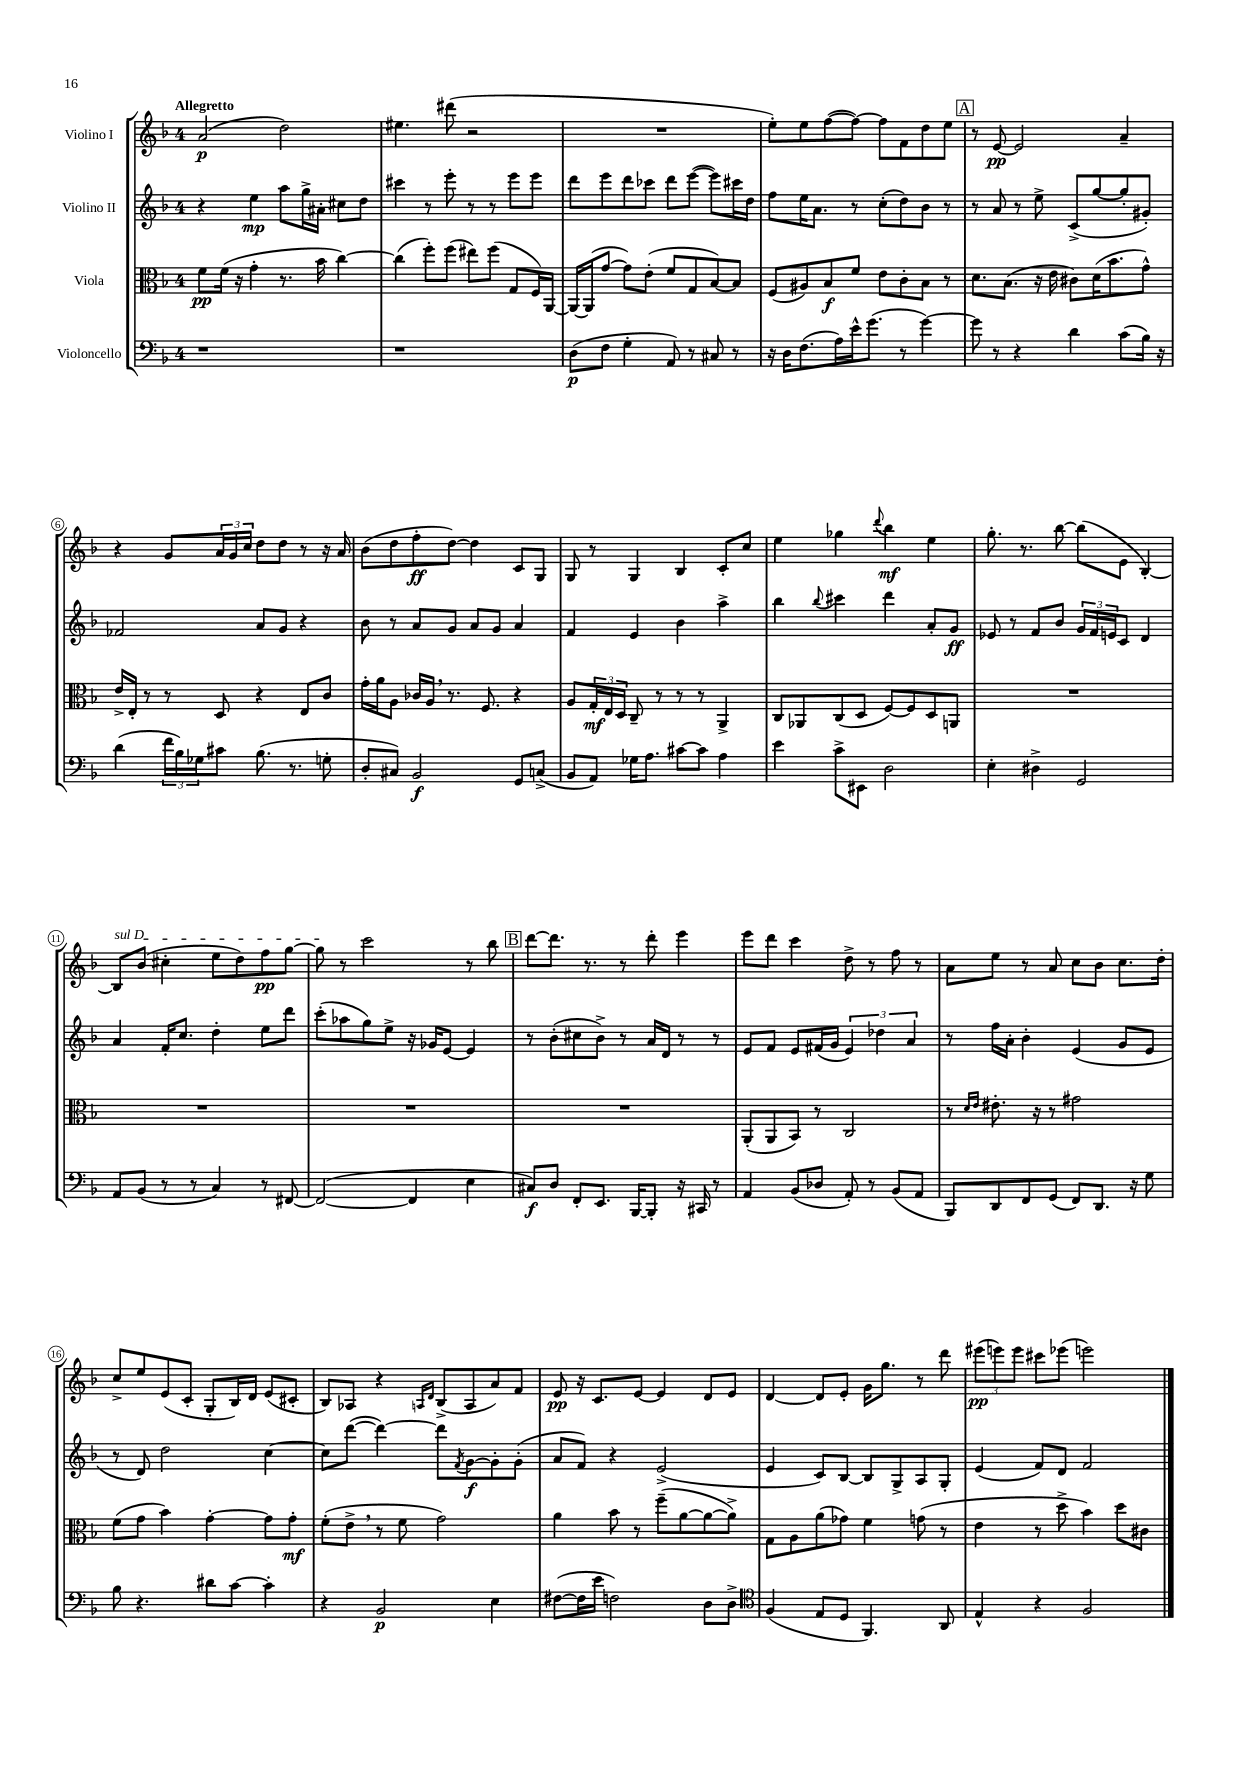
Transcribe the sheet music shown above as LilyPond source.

<<
\new StaffGroup <<
\new Staff = "s0" \with { instrumentName = "Violino I" } {
    \clef treble \key f \major \once \override Staff.TimeSignature.style = #'single-digit \time 4/4 \tempo "Allegretto"
    a'2\p( d''2) |
    eis''4. dis'''8( r2 |
    R1 |
    e''8-.) e''8 f''8~( f''8~) f''8 f'8 d''8 e''8 |
    \mark \markup { \box "A" } r8 e'8~\pp e'2 a'4-- |
    r4 g'8 \tuplet 3/2 { a'16 g'16 c''16 } d''8 d''8 r8 r16 a'16 |
    bes'8( d''8 f''8-.\ff d''8~) d''4 c'8 g8 |
    g8 r8 g4 bes4 c'8-. c''8 |
    e''4 ges''4 \appoggiatura { d'''8 } bes''4\mf e''4 |
    g''8.-. r8. bes''8~ bes''8( e'8 bes4~-.) |
    \once \override TextSpanner.bound-details.left.text = \markup { \italic "sul D" } bes8\startTextSpan bes'8( cis''4-. e''8 d''8) f''8\pp g''8~ |
    g''8\stopTextSpan r8 c'''2 r8 bes''8 |
    \mark \markup { \box "B" } d'''8~ d'''8. r8. r8 d'''8-. e'''4 |
    e'''8 d'''8 c'''4 d''8-> r8 f''8 r8 |
    a'8 e''8 r8 a'8 c''8 bes'8 c''8. d''16-. |
    c''8-> e''8 e'8( c'8-. g8-. bes16) d'16 e'8( cis'8-. |
    bes8) aes8 r4 \grace { a16 d'16 } bes8->( a8 a'8) f'8 |
    e'8\pp r16 c'8. e'8~ e'4 d'8 e'8 |
    d'4~ d'8 e'8-. g'16 g''8. r8 d'''8 |
    \tuplet 3/2 { eis'''8\pp( e'''8) e'''8 } cis'''8 ees'''8( e'''2) \bar "|." |
}
\new Staff = "s1" \with { instrumentName = "Violino II" } {
    \clef treble \key f \major \once \override Staff.TimeSignature.style = #'single-digit \time 4/4
    r4 e''4\mp a''8 g''16-> ais'16-. cis''8 d''8 |
    cis'''4 r8 e'''8-. r8 r8 e'''8 e'''8 |
    d'''8 e'''8 d'''8 ces'''8 d'''8 e'''8~( e'''8) cis'''16 d''16 |
    f''8 e''16 a'8. r8 c''8-.( d''8) bes'8 r8 |
    \mark \markup { \box "A" } r8 a'8 r8 e''8-> c'8->( g''8~ g''8-. gis'8-.) |
    fes'2 a'8 g'8 r4 |
    bes'8 r8 a'8 g'8 a'8 g'8 a'4 |
    f'4 e'4 bes'4 a''4-> |
    bes''4 \appoggiatura { bes''8 } cis'''4 d'''4 a'8-. g'8\ff |
    ees'8 r8 f'8 bes'8 \tuplet 3/2 { g'16 f'16 e'16 } c'8 d'4 |
    a'4 f'16-. c''8. d''4-. e''8 d'''8 |
    c'''8-.( aes''8 g''8) e''8-> r16 ges'16 e'8~ e'4 |
    \mark \markup { \box "B" } r8 bes'8-.( cis''8 bes'8->) r8 a'16 d'16 r8 r8 |
    e'8 f'8 e'8 fis'16( g'16 \tuplet 3/2 { e'4) des''4 a'4 } |
    r8 f''16 a'16-. bes'4-. e'4( g'8 e'8 |
    r8 d'8) d''2 c''4~ |
    c''8 d'''8~( d'''4~) d'''8 \acciaccatura { f'8 } g'8~\f g'8-. g'8-.( |
    a'8 f'8) r4 e'2->( |
    e'4 c'8) bes8~ bes8 g8-> a8 g8-. |
    e'4( f'8) d'8 f'2 \bar "|." |
}
\new Staff = "s2" \with { instrumentName = "Viola" } {
    \clef alto \key f \major \once \override Staff.TimeSignature.style = #'single-digit \time 4/4
    f'8\pp f'16( r16 g'4-. r8. bes'16 c''4~) |
    c''4( f''8-.) f''8( eis''8) f''8( g8 f16) a,16~ |
    a,16~ a,16( g'8~ g'8) e'8-.( f'8 g8 bes8~) bes8 |
    f8( ais8) bes8\f f'8 e'8 c'8-. bes8 r8 |
    \mark \markup { \box "A" } d'8. bes8.( r16 e'16 cis'8) d'16( bes'8. g'8-^) |
    e'16-> e16-. r8 r8 d8 r4 e8 c'8 |
    g'16-. a'16 a8 ces'16 a16 \breathe r8. f8. r4 |
    a8 \tuplet 3/2 { g16-.\mf e16 d16 } c8-- r8 r8 r8 a,4-> |
    c8 aes,8 c8( d8 f8~) f8 d8 a,8 |
    R1 |
    R1 |
    R1 |
    \mark \markup { \box "B" } R1 |
    a,8-.( a,8 bes,8) r8 c2 |
    r8 \grace { d'16 e'16 } eis'8.-. r16 r8 gis'2 |
    f'8( g'8 bes'4) g'4~-. g'8 g'8-.\mf |
    f'8-.( e'8-> \breathe r8 f'8 g'2) |
    a'4 bes'8 r8 f''8--( a'8~ a'8~ a'8->) |
    g8 a8 a'8( ges'8) f'4 g'8( r8 |
    e'4 r8 d''8-> bes'4) d''8 cis'8 \bar "|." |
}
\new Staff = "s3" \with { instrumentName = "Violoncello" } {
    \clef bass \key f \major \once \override Staff.TimeSignature.style = #'single-digit \time 4/4
    r1 |
    r1 |
    d8\p( f8 g4-. a,8) r8 cis8 r8 |
    r16 d16 f8.( a16) e'16-^ g'8.( r8 g'4~) |
    \mark \markup { \box "A" } g'8 r8 r4 d'4 c'8( bes16) r16 |
    d'4( \tuplet 3/2 { f'16 bes16) ges16 } cis'8 bes8.( r8. g8-. |
    d8-. cis8) bes,2\f g,8 c8->( |
    bes,8 a,8) ges16 a8. cis'8~ cis'8 a4 |
    e'4 c'8-> eis,8 d2 |
    e4-. dis4-> g,2 |
    a,8 bes,8( r8 r8 c4) r8 fis,8~ |
    fis,2~( fis,4 e4 |
    \mark \markup { \box "B" } cis8\f) d8 f,8-. e,8. bes,,16~ bes,,8-. r16 cis,16 r8 |
    a,4 bes,8( des8 a,8-.) r8 bes,8( a,8 |
    bes,,8) d,8 f,8 g,8( f,8) d,8. r16 g8 |
    bes8 r4. dis'8 c'8~ c'4-. |
    r4 bes,2\p e4 |
    fis8~( fis16 e'16 f2) d8 d8-> |
    \clef tenor f4( e8 d8 f,4.) a,8 |
    e4-^ r4 f2 \bar "|." |
}
>>
>>
\layout { \context { \Score \override BarNumber.stencil = #(make-stencil-circler 0.1 0.3 ly:text-interface::print) } }
